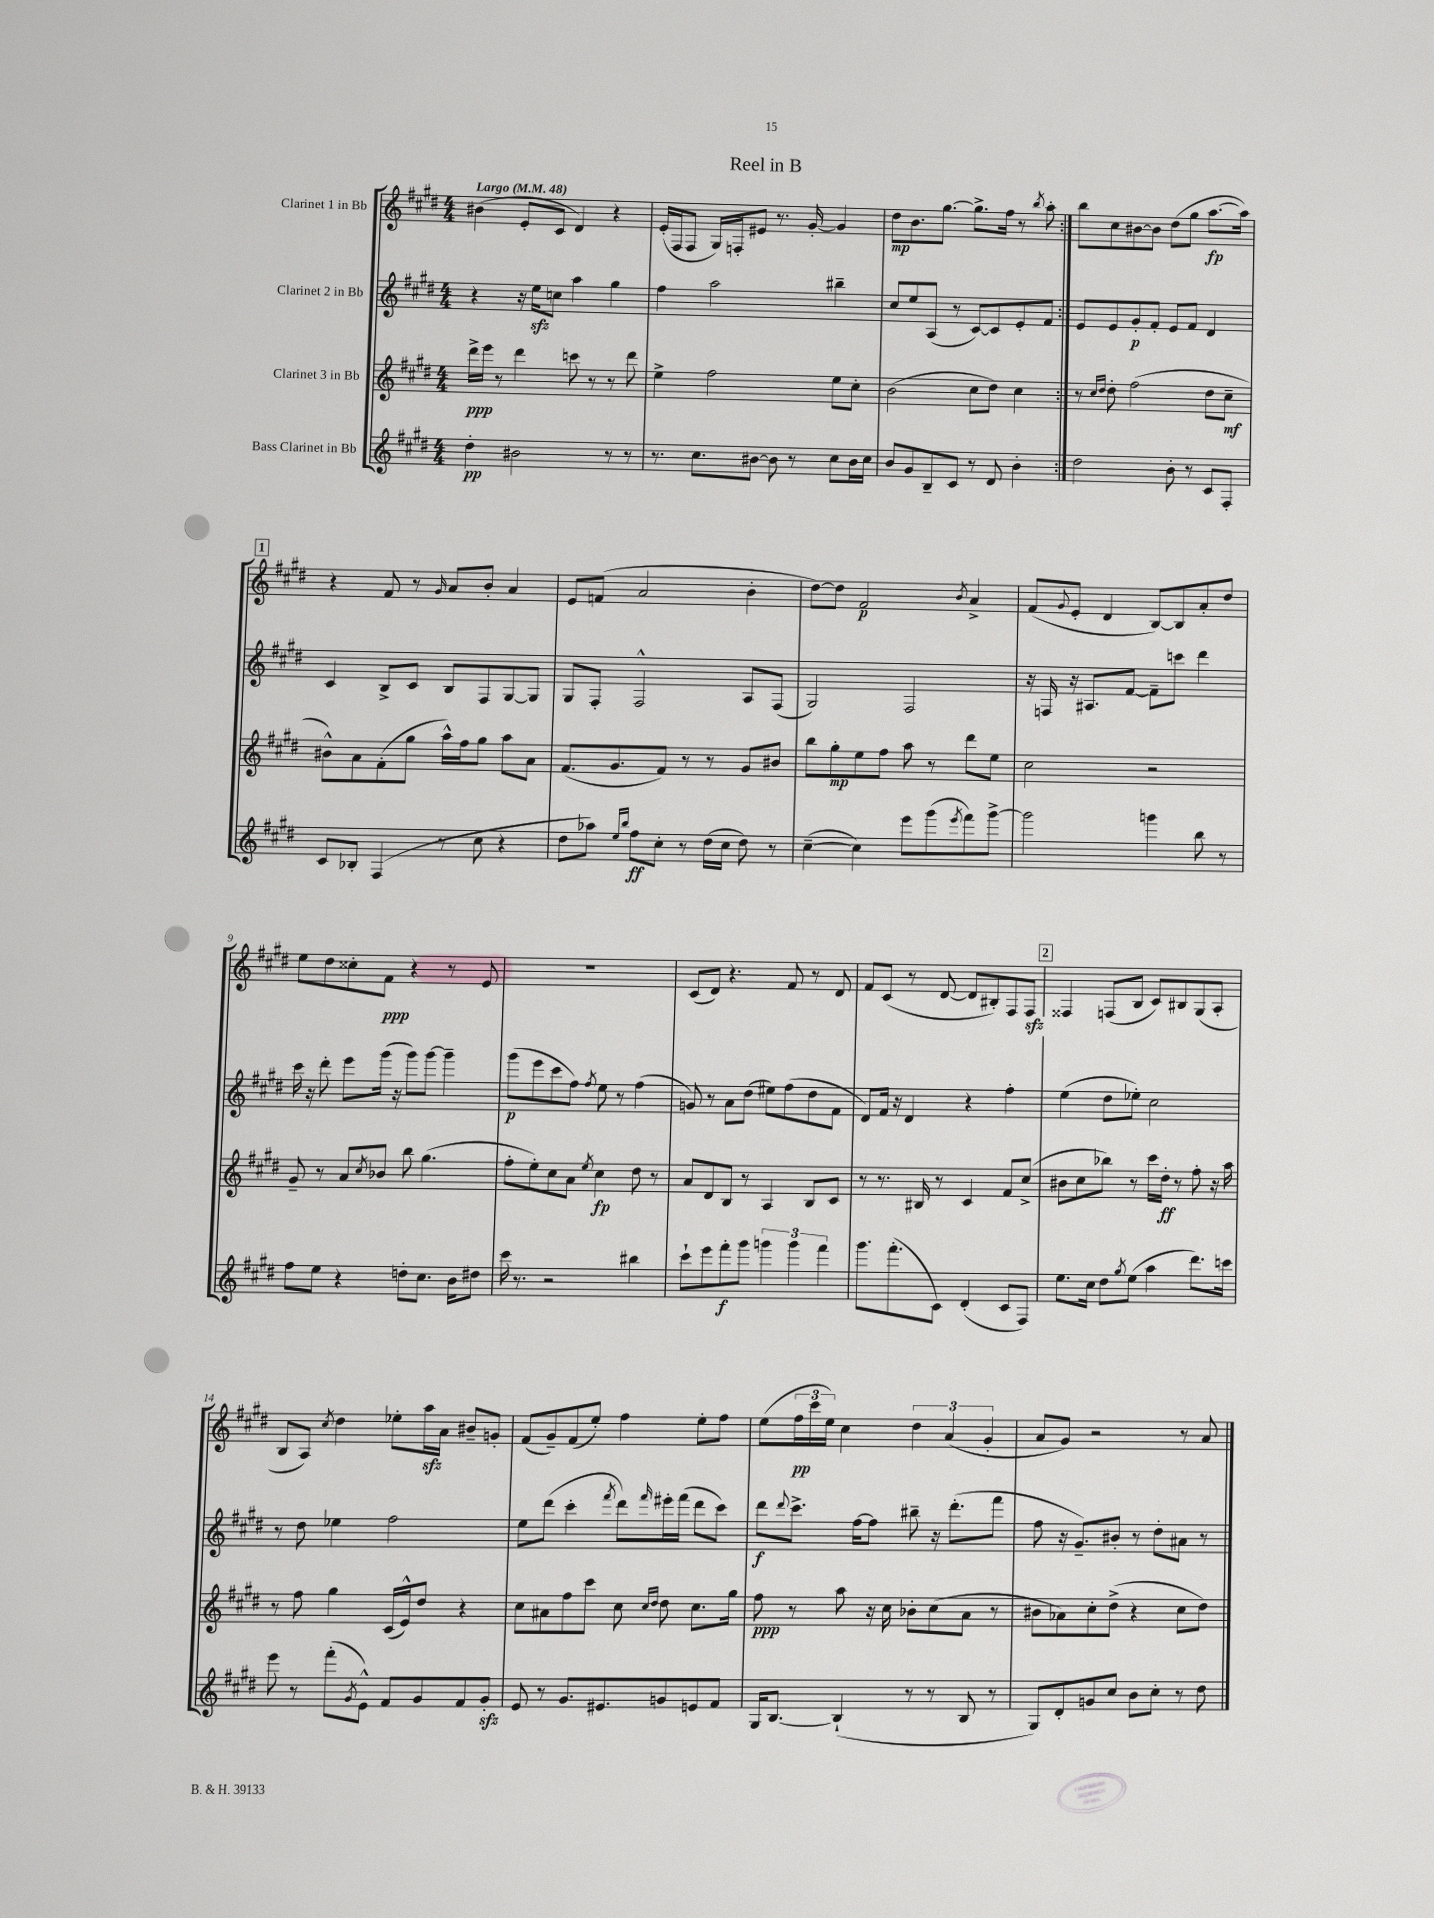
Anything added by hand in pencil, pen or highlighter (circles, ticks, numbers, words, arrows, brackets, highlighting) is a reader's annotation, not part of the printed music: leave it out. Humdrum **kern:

**kern	**kern	**kern	**kern
*staff4	*staff3	*staff2	*staff1
*clefG2	*clefG2	*clefG2	*clefG2
*k[f#c#g#d#]	*k[f#c#g#d#]	*k[f#c#g#d#]	*k[f#c#g#d#]
*M4/4	*M4/4	*M4/4	*M4/4
*MM48	*MM48	*MM48	*MM48
4dd#'\	16ddd#^\LL	4r	(4b#\
.	16eee\JJ	.	.
.	8r	.	.
2b#\	4ddd#\	16r	8e'/L
.	.	16ee\LK	.
.	.	8cc\J	8c#/J
.	8ccc\	4aa\	4d#/)
.	8r	.	.
8r	8r	4gg#\	4r
8r	8ddd#\	.	.
=	=	=	=
8.r	4ee^\	4ff#\	(16e'/LL
.	.	.	16F#/J
.	.	.	8F#/J
8.cc#\L	.	.	.
.	2ff#\	2aa\	16G#/LL)
.	.	.	16F'/J
[8b#\J	.	.	8e#/J
8b#\]	.	.	8.r
8r	.	.	.
.	.	.	[16g#'/
8cc#\L	8ee\L	4bb#~\	4g#/]
16b#\L	8cc#'\J	.	.
16cc#\JJ	.	.	.
=	=	=	=
8b/L	(2b\	8cc#/L	8dd#\L
8g#/	.	8ee/	8.b\
8B~/	.	(8A/J	.
.	.	.	[8.gg#\J
8c#/J	.	8r	.
8r	8cc#\L	[8c#/L)	8.gg#^\]L
8d#/	8dd#\J)	8c#/]	.
.	.	.	16ff#\Jk
4b'\	4cc#\	8e'/	8r
.	.	.	8qbb/
.	.	8f#/J	8aa'\
=:|!	=:|!	=:|!	=:|!
2dd#\	8r	8e/L	8bb\L
.	16qqcc#/LL	.	.
.	16qqdd#/JJ	.	.
.	8dd#'\	8e/	8cc#\
.	(2ff#\	8g#'/	[8b#\
.	.	8f#'/J	8b#\]J
8b'\	.	8e/L	(8dd#\L
8r	.	8f#/J	8gg#\J
8c#/L	8dd#\L	4d#/	[8.aa\L
8F#'/J	8cc#~\J	.	.
.	.	.	16aa\]Jk)
=	=	=	=
8c#/L	8b#^^\L)	4c#/	4r
8B-'/J	8a\	.	.
(4F#/	(8f#'\	8B^/L	8f#/
.	8gg#\J	8c#/J	8r
.	.	.	16qqg#/
8r	16aa^^\LL)	8B/L	8a/L
.	16ff#\J	.	.
8cc#\	8gg#\J	8F#/	8b'/J
4r	8aa\L	[8G#/	4a/
.	8a\J	8G#/]J	.
=	=	=	=
8dd#\L	(8.f#/L	8G#/L	8e/L
8aa-\J)	.	8F#'/J	(8f/J
.	8.g#/	.	.
16qqee/LL	.	.	.
16qqbb/JJ	.	.	.
8ff#\L	.	2F#^^/	2a/
8cc#'\J	8f#/J)	.	.
8r	8r	.	.
(16dd#\LL	8r	.	.
16cc#\JJ	.	.	.
8dd#\)	8g#/L	8A/L	4b'\
8r	8b#/J	(8F#/J	.
=	=	=	=
([4cc#~\	8bb\L	2G#/)	[8dd#\L)
.	8gg#'\	.	8dd#\]J
4cc#\])	8ee\	.	2f#/
.	8ff#\J	.	.
8eee\L	8aa\	2F#/	.
(8ggg#\	8r	.	.
8qeee/	.	.	8qb/
8fff#\)	8ddd#\L	.	4a^/
[8ggg#^\J	8ee\J	.	.
=	=	=	=
2ggg#\]	2cc#\	16r	(8f#/L
.	.	16F/	.
.	.	.	8qqg#/
.	.	16r	8e'/J
.	.	8.A#/L	.
.	.	.	4d#/
.	.	[8f#/J	.
4ggg\	2r	8f#~\]L	[8B/L)
.	.	8ccc\J	8B/]
8bb\	.	4ddd#\	8a'/
8r	.	.	8dd#/J
=	=	=	=
8ff#\L	8g#~/	16ccc#\	8ee\L
.	.	16r	.
8ee\J	8r	8ddd#'\	8dd#\
4r	8a/L	8eee\L	8cc##'\
.	8qcc#/	.	.
.	8b-/J	(16ggg#\Jk	8f#\J
.	.	16r	.
8dd'\L	8bb\	8ggg#\L)	4r
8.cc#\J	(4.gg#\	[8ggg#\J	.
.	.	4ggg#~\]	8r
16b\LK	.	.	.
8dd#\J	.	.	8e/
=	=	=	=
16ccc#\	8ff#'\L	(8ggg#\L	1r
8.r	.	.	.
.	8ee'\)	8eee\	.
2r	8cc#\	8ccc#\	.
.	8a\J	8ff#\J)	.
.	8qee/	8qff#/	.
.	4cc#\	8ee\	.
.	.	8r	.
4bb#\	8dd#\	(4ff#\	.
.	8r	.	.
=	=	=	=
8ccc#`\L	8a/L	8g/)	(8c#/L
8eee\	8d#/	8r	8d#/J)
8fff#'\	8B/J	8a\L	4.r
8ggg#\J	8r	(8dd#\J	.
6ggg\	4A/	8ee#\L)	.
.	.	(8ff#\	8f#/
6ggg\	.	.	.
.	8B/L	8dd#\	8r
6fff#\	.	.	.
.	8c#/J	8f#\J	8d#/
=	=	=	=
8.ggg#\L	8r	8d#/L)	8f#/L
.	8.r	16f#/Jk	(8c#/J
(8.fff#'\	.	16r	.
.	.	4d#/	8r
.	16B#/	.	.
8c#\J)	8r	.	[8d#/
(4d#'/	4c#/	4r	8d#/]L
.	.	.	8B#'/)
8c#/L	8f#/L	4ff#'\	8F#/
8F#/J)	(8cc#^/J	.	8F#/J
=	=	=	=
8.ee\L	8b#\L	(4ee\	4F##/
.	8cc#\	.	.
16cc#\Jk	.	.	.
8dd#\L	8bb-\J)	8dd#\L	(8F/L
8qgg#/	.	.	.
(8ee\J	8r	8ee-'\J)	8B/J
4aa\	16ccc#\LL	2cc#\	8c#/L)
.	16dd#'\JJ	.	.
.	8r	.	8B#/
8.ddd#\L)	8ff#'\	.	(8G#/
.	16r	.	8A'/J
16ccc\Jk	16aa\	.	.
=	=	=	=
8eee\	8r	8r	8B/L
8r	8ff#\	8dd#\	8A/J)
.	.	.	8qcc#/
(8fff#'\L	4gg#\	4ee-\	4dd#\
8qg#/	.	.	.
8e^^\J)	.	.	.
8f#/L	(16c#/LL	2ff#\	8ee-'\L
.	16e^^/J)	.	.
8g#/	8dd#/J	.	16aa\L
.	.	.	16a\JJ
8f#/	4r	.	8b#~/L
8g#'/J	.	.	8g'/J
=	=	=	=
8e/	8cc#\L	8ee\L	(8f#/L
8r	8a#\	(8ddd#\J	8g#~/)
8.g#/L	8ff#\	4ccc#'\	(8f#/
.	8ccc#\J	.	8ee'/J)
8.e#/	.	.	.
.	.	8qfff#/	.
.	8cc#\	8ddd#\L)	4ff#\
.	16qqcc#/LL	.	.
.	16qqdd#/JJ	16qqfff#/	.
8g/	8dd#\	16eee#'\L	.
.	.	(16fff#\JJ	.
8e/	8.cc#\L	8ddd#\L	8ee'\L
8f#/J	.	8ccc#\J)	8ff#\J
.	16gg#\Jk	.	.
=	=	=	=
16G#/LK	8ff#\	8ddd#\L	(8ee\L
[8.B/J	.	.	.
.	.	8qqddd#/	.
.	8r	8.ccc#^\J	24ff#\L
.	.	.	24ccc#\
.	.	.	24ee\JJ)
(4B`/]	8aa\	.	4cc#\
.	.	[16ff#\LK	.
.	16r	8ff#\]J	.
.	16cc#\	.	.
8r	8b-'\L	8bb#~\	6dd#\
8r	(8cc#\	16r	.
.	.	.	(6a/
.	.	(8.ddd#'\L	.
8B/	8a\J	.	.
.	.	.	6g#'/
8r	8r	8fff#\J	.
=	=	=	=
8G#/L)	8b#\L	8ff#\	8a/L
8d#'/	8a-\)	16r	8g#/J)
.	.	8.g#~/L)	.
8g/	8cc#'\	.	2r
8cc#/J	(8dd#^\J	8b#'/J	.
8b\L	4r	8r	.
8cc#'\J	.	8dd#'\L	.
8r	8cc#\L	8a#\J	8r
8dd#\	8dd#\J)	8r	8a/
==	==	==	==
*-	*-	*-	*-
